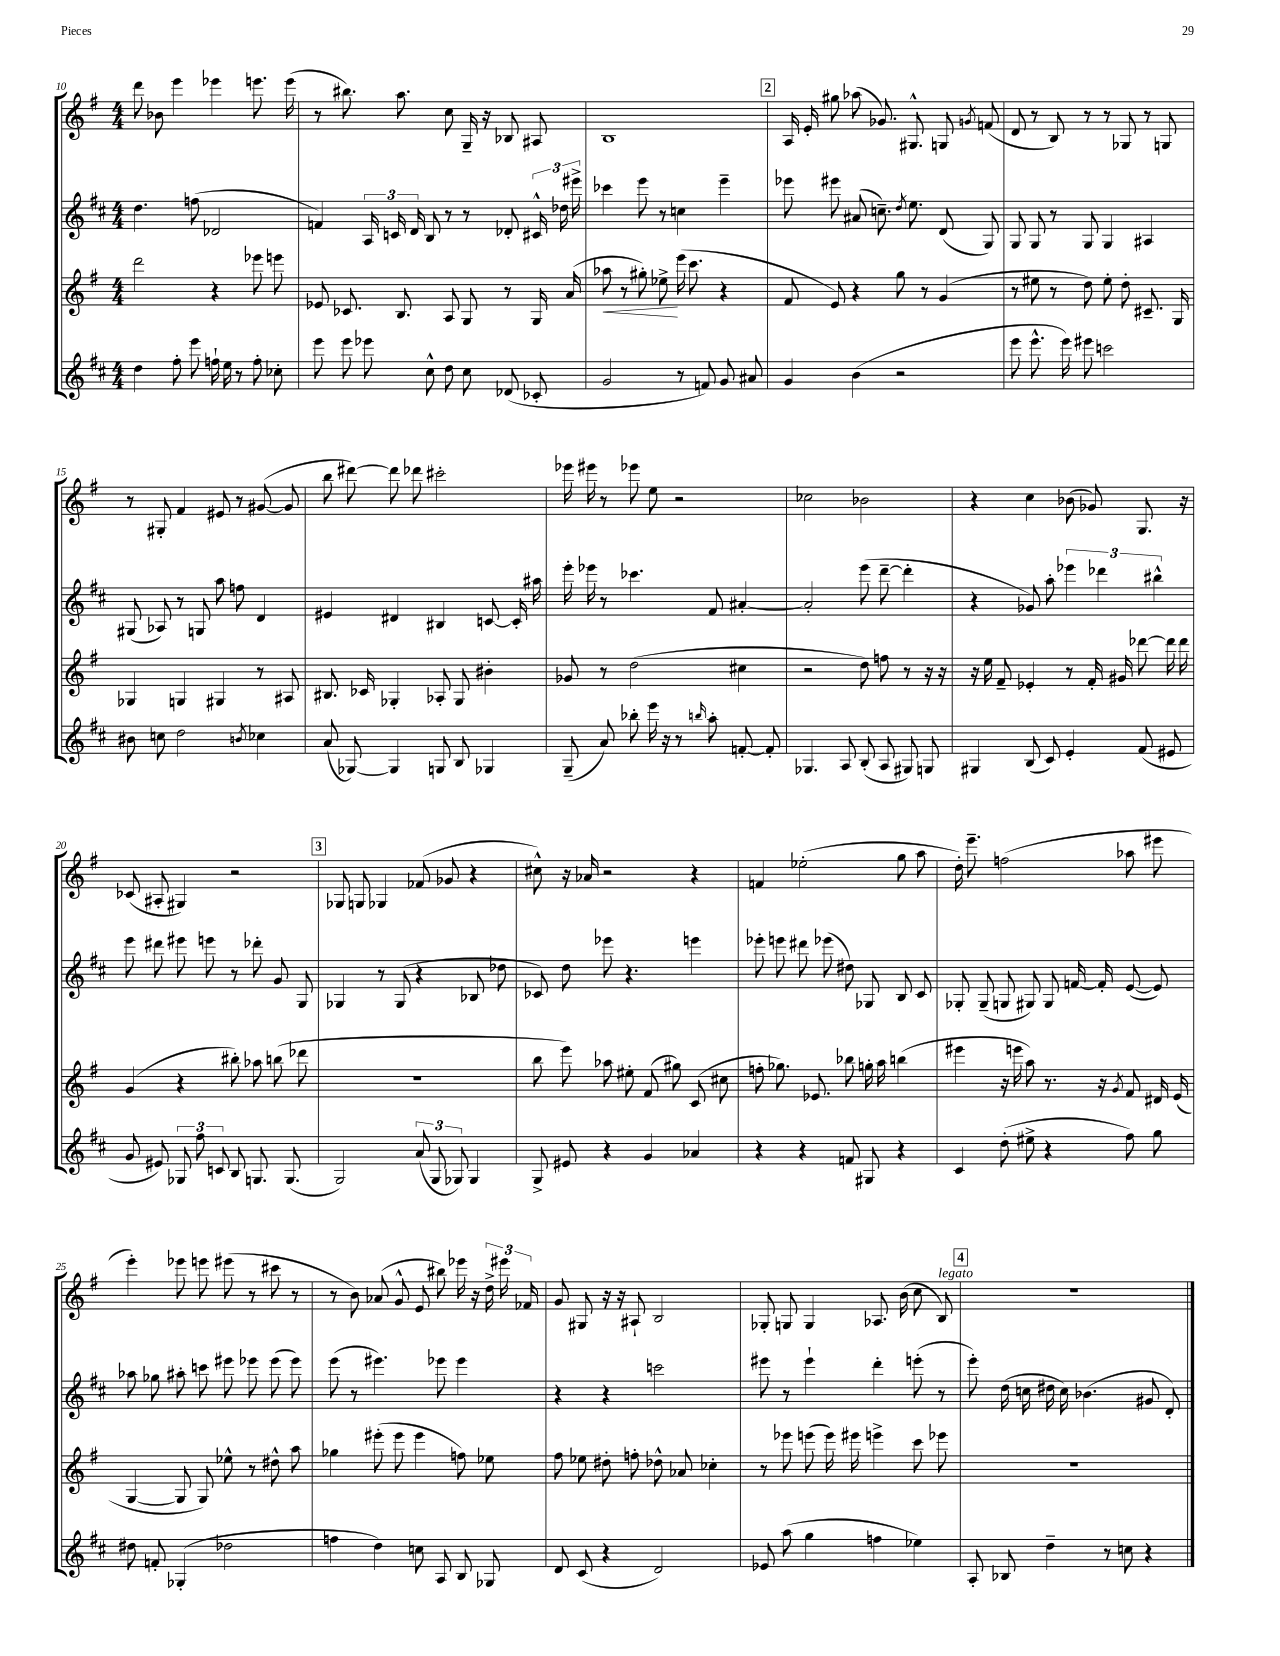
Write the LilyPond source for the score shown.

<<
\new StaffGroup <<
\new Staff = "s0" {
    \clef treble \key g \major \numericTimeSignature \time 4/4
    \autoBeamOff d'''8 bes'8 e'''4 ees'''4 e'''8. e'''16( |
    r8 bis''8.) a''8. c''8 g16-- r16 bes8 ais8 |
    b1 |
    \mark \markup { \box "2" } a16 e'16-. gis''8 aes''8( ges'8.) gis8.-^ g8 \acciaccatura { g'8 } f'8( |
    d'8 r8 b8) r8 r8 ges8 r8 g8 |
    r8 gis8-. fis'4 eis'8 r8 gis'8~( gis'8 |
    b''8 dis'''8~) dis'''8 des'''8 cis'''2-. |
    ees'''16 eis'''16 r8 ees'''8 e''8 r2 |
    ces''2 bes'2 |
    r4 c''4 bes'8( ges'8) g8. r16 |
    ces'8( ais8-. gis4) r2 |
    \mark \markup { \box "3" } ges8 g8 ges4 fes'8( ges'8 r4 |
    cis''8-^) r16 aes'16 r2 r4 |
    f'4 ees''2-.( g''8 a''8 |
    d''16-.) e'''8.-- f''2( aes''8 eis'''8 |
    e'''4-.) ees'''8 e'''8 eis'''8( r8 cis'''8 r8 |
    r8 b'8) aes'8( g'8-^ e'8 bis''8) ees'''16 r16 \tuplet 3/2 { d''16-> eis'''16 fes'16 } |
    g'8 gis8 r16 r16 ais8-! b2 |
    ges8-. g8 g4 aes8. b'16( c''8 b8^\markup { \italic "legato" }) |
    \mark \markup { \box "4" } R1 \bar "|." |
}
\new Staff = "s1" {
    \clef treble \key d \major \numericTimeSignature \time 4/4
    \autoBeamOff d''4. f''8( des'2 |
    f'4) \tuplet 3/2 { a16 c'16 d'16 } b8 r8 r8 des'8-. \tuplet 3/2 { cis'16-^ des''16 eis'''16-> } |
    ces'''4 e'''8 r8 c''4 e'''4-- |
    \mark \markup { \box "2" } ees'''8 eis'''8 ais'8( c''8.--) \acciaccatura { d''8 } e''8. d'8( g8) |
    g8 g8 r8 g8 g4 ais4 |
    gis8( aes8) r8 g8 a''8 f''8 d'4 |
    eis'4 dis'4 bis4 c'8~ c'16-. ais''16 |
    e'''16-. ees'''16 r8 ces'''4. fis'8 ais'4~-. |
    ais'2-. e'''8( d'''8~-- d'''4-. |
    r4 ges'8) a''8-. \tuplet 3/2 { ees'''4 des'''4 bis''4-^ } |
    e'''8 dis'''8 eis'''8 e'''8 r8 des'''8-. g'8 g8 |
    \mark \markup { \box "3" } ges4 r8 ges8( r4 bes8 des''8 |
    ces'8) d''8 ees'''8 r4. e'''4 |
    ees'''8-. e'''8 dis'''8 ees'''8( dis''8) ges8 b8 cis'8 |
    ges8-. ges8--( g8 gis8) gis8 f'16~ f'16-. e'8~( e'8) |
    aes''8 ges''8 ais''8-. c'''8 eis'''8 ees'''8 ees'''8( ees'''8) |
    e'''8( r8 eis'''4.) ees'''8 ees'''4 |
    r4 r4 c'''2 |
    eis'''8 r8 eis'''4-! d'''4-. e'''8-.( r8 |
    \mark \markup { \box "4" } e'''8-.) d''16( c''16 dis''16 c''16) bes'4.( gis'8 d'8-.) \bar "|." |
}
\new Staff = "s2" {
    \clef treble \key g \major \numericTimeSignature \time 4/4
    \autoBeamOff d'''2 r4 ees'''8 e'''8 |
    ees'8 ces'8. b8. a8 g8 r8 g16 a'16( |
    aes''8\< r8 gis''8-.) ees''8->\! e'''16( c'''8. r4 |
    \mark \markup { \box "2" } fis'8 e'8) r4 g''8 r8 g'4( |
    r8 eis''8 r8 d''8) eis''8-. d''8-. cis'8.-- g16 |
    ges4 g4 gis4 r8 ais8 |
    bis8. ces'16 ges4-. aes8-. ges8 bis'4-. |
    ges'8 r8 d''2( cis''4 |
    r2 d''8) f''8 r8 r16 r16 |
    r16 e''16 fis'8-- ees'4-. r8 fis'16-. gis'16 des'''8~ des'''16 des'''16 |
    g'4( r4 bis''8-.) aes''8 b''8( des'''8 |
    \mark \markup { \box "3" } r1 |
    b''8 e'''8) aes''8 eis''8-. fis'8( gis''8) c'8( cis''8 |
    f''8-. ges''8.) ees'8. bes''8 g''16-. a''16 b''4( |
    eis'''4 r16 e'''16 a''8) r8. r16 \acciaccatura { g'8 } fis'8 dis'16 e'16( |
    g4~ g8 g8) ees''8-^ r8 dis''8-^ a''8 |
    ges''4 eis'''8-.( eis'''8 eis'''4 f''8) ees''8 |
    fis''8 ees''8 dis''8-. f''8-. des''8-^ aes'8 ces''4-. |
    r8 ees'''8 e'''8( e'''16) eis'''16 e'''4-> c'''8 ees'''8 |
    \mark \markup { \box "4" } R1 \bar "|." |
}
\new Staff = "s3" {
    \clef treble \key d \major \numericTimeSignature \time 4/4
    \autoBeamOff d''4 fis''8-. e'''8 f''16-! e''16 r8 f''8-. ces''8-. |
    e'''8 e'''8 ees'''8 cis''8-^ d''8 cis''8 des'8( ces'8-. |
    g'2 r8 f'8) g'8 ais'8 |
    \mark \markup { \box "2" } g'4 b'4( r2 |
    e'''8 e'''8.-^ e'''16) eis'''8 c'''2 |
    bis'8 c''8 d''2 \acciaccatura { b'8 } ces''4 |
    a'8( ges8~) ges4 g8 b8 ges4 |
    g8--( a'8) bes''8-. e'''16 r16 r8 \grace { b''16 } a''8-. f'8~-. f'8-. |
    ges4. a8 b8-.( a8 gis8) g8 |
    gis4 b8( cis'8) e'4-. fis'8( eis'8 |
    g'8 eis'8) \tuplet 3/2 { ges8 fis''8 c'8 } b8 g8. g8.( |
    \mark \markup { \box "3" } g2) \tuplet 3/2 { a'8( g8 ges8) } ges4 |
    g8-> eis'8 r4 g'4 aes'4 |
    r4 r4 f'8 gis8 r4 |
    cis'4 d''8-.( eis''8-> r4 fis''8) g''8 |
    dis''8 f'8-. ges4-.( des''2 |
    f''4 d''4) c''8 a8 b8 ges8 |
    d'8 cis'8( r4 d'2) |
    ees'8 a''8( g''4 f''4 ees''4) |
    \mark \markup { \box "4" } a8-. bes8 d''4-- r8 c''8 r4 \bar "|." |
}
>>
>>
\layout { \context { \Score currentBarNumber = #10 } }
